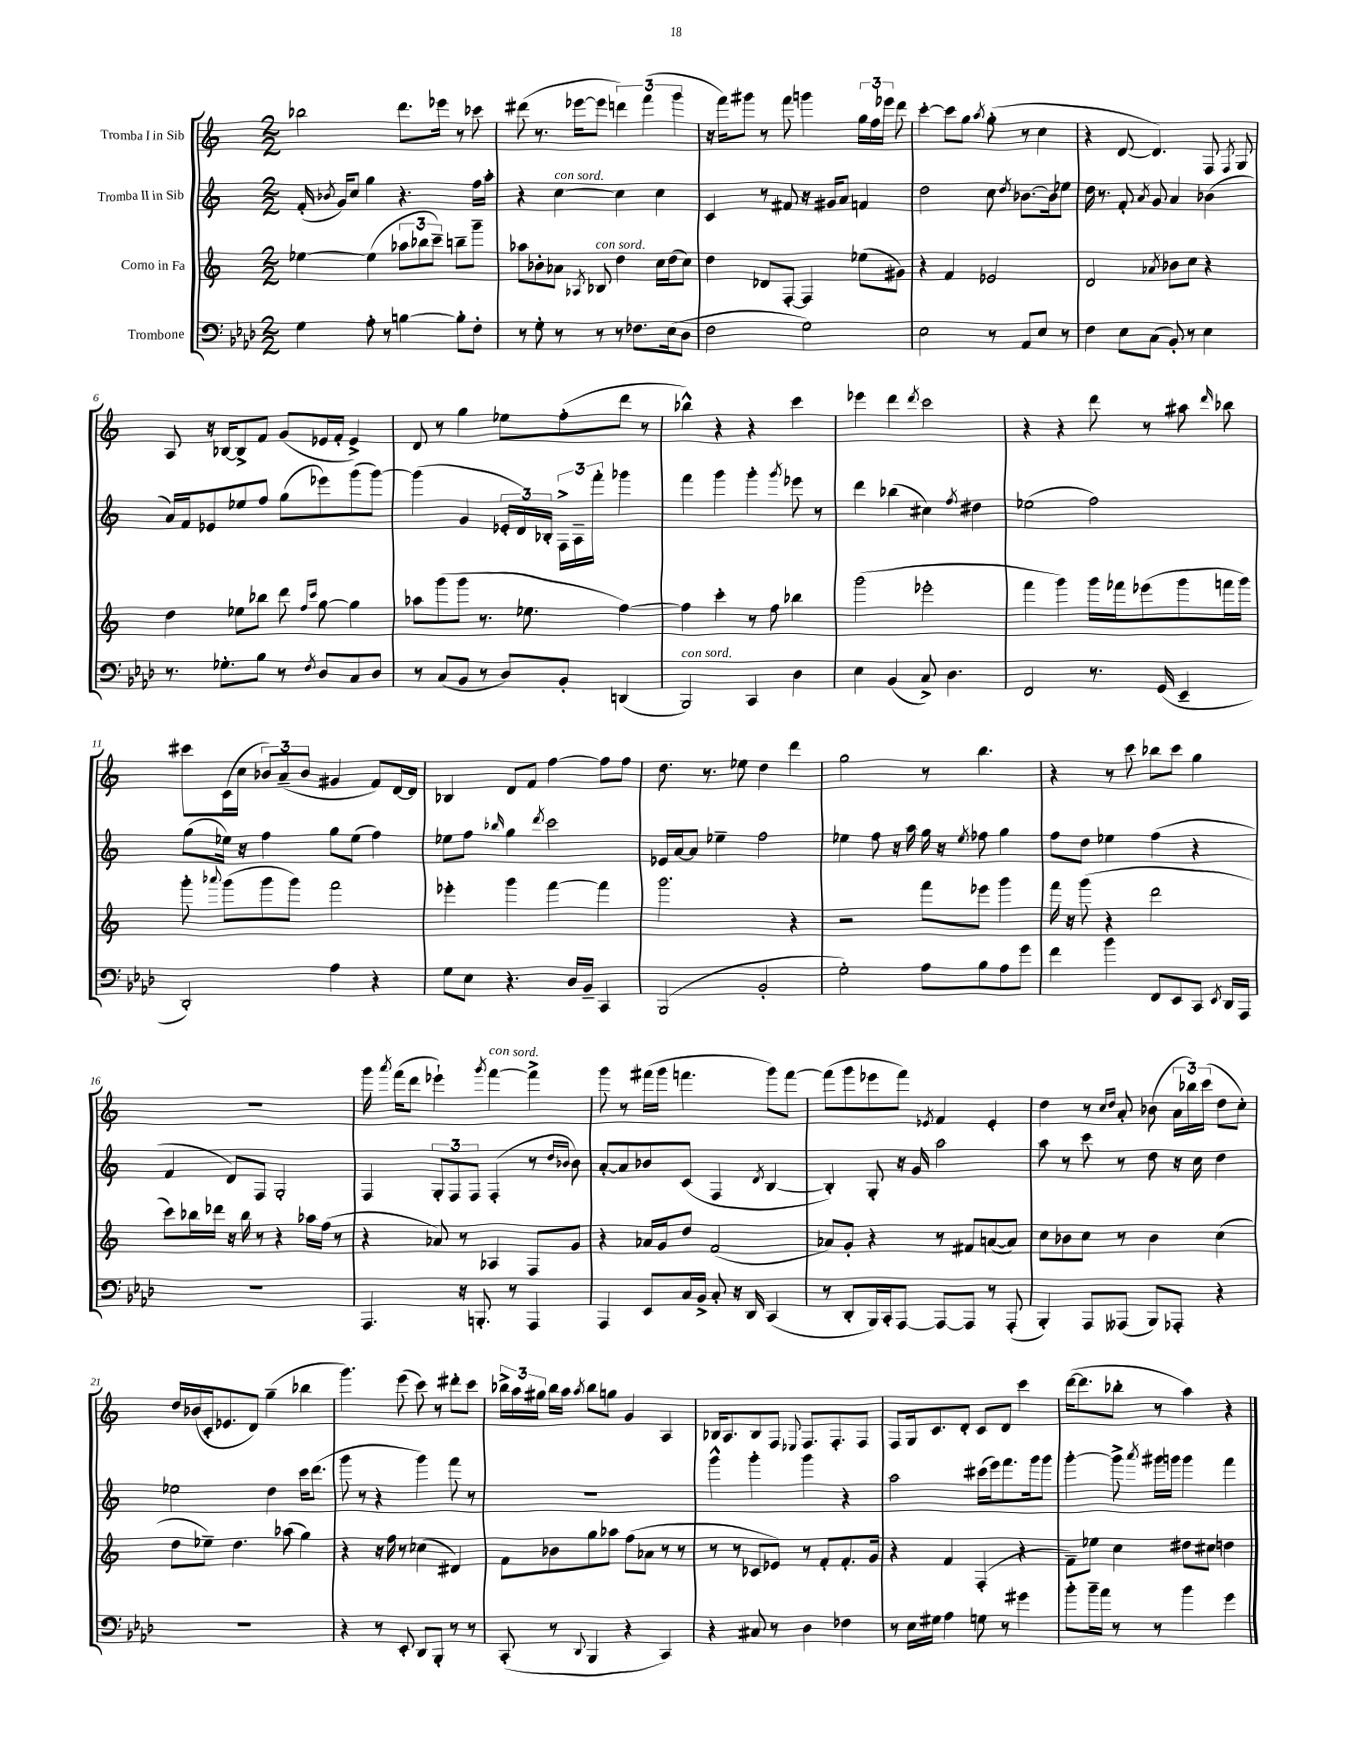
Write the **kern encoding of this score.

**kern	**kern	**kern	**kern
*staff4	*staff3	*staff2	*staff1
*clefF4	*clefG2	*clefG2	*clefG2
*k[b-e-a-d-]	*k[]	*k[]	*k[]
*M2/2	*M2/2	*M2/2	*M2/2
4G	[4ee-	(16f'	2bb-
.	.	8qb-	.
.	.	16g)	.
.	.	8cc	.
8A-'	(4ee-]	4gg	.
8r	.	.	.
[4B	12aa-	4.r	8.ddd
.	12bb-	.	.
.	12ccc~)	.	.
.	.	.	16eee-
8B']	8bb~	.	8r
8F'	8ggg~	16ff	8ccc-
.	.	16aa'	.
=	=	=	=
8r	8aa-	4r	(8ddd#
8G'	8b-'	.	8.r
8r	8a-	[4cc	.
.	.	.	[16eee-
.	8qA-	.	.
8r	8B-	.	8eee-]
8r	4dd	4cc]	6ddd)
8.F-	.	.	.
.	.	.	(6fff
.	16cc	4cc	.
(16E-	(16dd	.	.
.	.	.	6ggg
8D-	8cc)	.	.
=	=	=	=
2F	4dd	4c	16r
.	.	.	16fff)
.	.	.	8ggg#
.	8d-	8r	8r
.	[8F'	8f#	8fff
2G)	4F]	16r	4ggg
.	.	16g#	.
.	.	8a	.
.	(8ee-	4f	24gg
.	.	.	24ff
.	.	.	24eee-
.	8g#)	.	8ddd
=	=	=	=
2E-	4r	2dd	[4ccc'
.	4f	.	8ccc]
.	.	.	8gg
.	.	.	8qaa
8r	2e-	8cc	(8gg'
.	.	8qdd	.
8AA-	.	[8.b-	8r
8E-	.	.	4cc
.	.	16b-]	.
8r	.	8ee-	.
=	=	=	=
4F	2d	16dd	4r
.	.	8.r	.
8E-	.	8f'	[8d
.	.	8qa	.
(8C	.	8g	4.d])
.	8qa-	.	.
8BB-')	8b-	4a	.
8r	8cc	.	.
4E-	4r	(4b-	8F
.	.	.	8qF
.	.	.	8G
=	=	=	=
8.r	4dd	16a)	8A
.	.	16f	.
.	.	8e-	16r
8.G-'	.	.	[16B-
.	8ee-	8ee-	8B-^]
8B-	8bb-	8ff	8f
8r	8ddd	(8gg	(8g
.	16qqff	.	.
8qF	16qqccc	.	.
8D-	[8gg	8eee-)	16e-
.	.	.	16f'
8C	4gg]	(8ggg	4e-^)
8D-	.	[8ggg)	.
=	=	=	=
8r	8aa-	(4ggg]	8d
(8C	(8ggg	.	8r
8BB-	8ggg	4g	4gg
8r	8.r	.	.
8D-)	.	24e-'	8ee-
.	.	24d)	.
.	8.ee-	.	.
.	.	24B-'	.
8BB-'	.	24F^	(8ff'
.	.	24A~	.
.	.	24fff'	.
(4DD	[4ff)	4ggg-	8ddd
.	.	.	8r
=	=	=	=
2BBB-)	4ff]	4fff	4bb-^^)
.	4ccc'	4ggg	4r
4CC	8r	4ggg'	4r
.	8ff	.	.
.	.	8qggg	.
4D-	4bb-	8eee-	4ccc
.	.	8r	.
=	=	=	=
4E-	(2ggg	4ddd	4eee-
(4BB-	.	(4bb-	4ddd
.	.	.	8qddd
8C^)	2eee-'	4cc#)	2ccc
4.D-	.	.	.
.	.	8qff	.
.	.	4dd#	.
=	=	=	=
2FF	4fff	(2ee-	4r
.	4ggg)	.	4r
8.r	16ggg	2ff)	8ddd
.	16fff-	.	.
.	(8eee-	.	8r
(16GG	.	.	.
4EE-~	8ggg	.	8aa#
.	.	.	16qqddd
.	16fff	.	8bb-
.	16ggg)	.	.
=	=	=	=
2DD-')	8ggg'	(8gg	8ccc#
.	8qqaaa-	.	.
.	(8ggg	16ee-)	(16c
.	.	16r	16cc
.	8ggg	4ff	12b-)
.	.	.	(12a~
.	8ggg)	.	.
.	.	.	12b-
4A-	2fff	8gg	4g#
.	.	(8ee-	.
4r	.	4ff)	8f)
.	.	.	[16d
.	.	.	16d]
=	=	=	=
8G	4eee-'	8ee-	4B-
8E-	.	8ff	.
.	.	16qqbb-	.
4.r	4ggg	4gg	8d
.	.	.	8f
.	.	8qddd	.
.	[4fff	2ccc	[4ff
16D-	.	.	.
16BB-~	.	.	.
4CC	4fff]	.	8ff]
.	.	.	8ff
=	=	=	=
(2BBB-	2.ggg	16e-	8.dd
.	.	[16a	.
.	.	8a]	.
.	.	.	8.r
.	.	4ee-~	.
.	.	.	8ee-
2BB-'	.	2ff	4dd
.	4r	.	4ddd
=	=	=	=
2G')	2r	4ee-	2gg
.	.	8ff	.
.	.	16r	.
.	.	16aa	.
8A-	8fff	16gg	8r
.	.	16r	.
.	.	8qee-	.
8B-	8eee-	8ff-	4.bb
8A-	4ggg	4gg	.
8g	.	.	.
=	=	=	=
4f	16fff	8ff	4r
.	16r	.	.
.	(8ggg	8dd	.
4b-	4r	4ee-	8r
.	.	.	8ccc
8FF	2ddd	(4ff	8bb-
8EE-	.	.	8ccc
8CC	.	4r	4gg
8qEE-	.	.	.
16DD-	.	.	.
16AAA-	.	.	.
=	=	=	=
1r	8ccc)	4f	1r
.	16bb-	.	.
.	16ddd-	.	.
.	16r	8d)	.
.	16bb-	.	.
.	8r	8F	.
.	4r	2G'	.
.	16aa-	.	.
.	(16ff	.	.
.	8r	.	.
=	=	=	=
4.AAA-	4r	4F	16ggg
.	.	.	8qaaa
.	.	.	(16fff
.	.	.	8ddd
.	8a-)	12G'	4eee-`)
.	.	12F	.
16r	8r	.	.
.	.	12F	.
8.BBB'	.	.	.
.	.	.	8qggg
.	4A-	(4F'	[4fff
8r	.	.	.
4AAA-	8F	8r	4fff^]
.	.	16qqdd	.
.	.	16qqb-	.
.	8g	8b-)	.
=	=	=	=
4AAA-	4r	[8a'	8ggg
.	.	8a]	8r
8EE-	16a-	8b-	(16fff#
.	16g	.	16ggg
16C	8dd	(8c	4.fff
16BB-^	.	.	.
8C'	(2f	4F	.
16r	.	.	.
16DD-	.	.	.
.	.	8qd	.
(4CC	.	[4B	8ggg)
.	.	.	[8fff
=	=	=	=
8r	8a-)	4B'])	(8fff]
8DD-'	8g'	.	8ggg
16BBB-)	4r	8G'	8eee-
16CC'	.	.	.
[8AAA-	.	16r	8fff)
.	.	16g	.
.	.	.	8qe-
8AAA-_	8r	2aa	4f
8AAA-]	8f#	.	.
8r	([8a	.	4e-'
(8AAA-'	8a])	.	.
=	=	=	=
4BBB-')	8cc	8aa	4dd
.	8b-	8r	.
8AAA-	8cc	8ccc	8r
.	.	.	16qqcc
.	.	.	16qqdd
(8AAA--	8r	8r	8a'
8BBB-)	4b-	8dd	(8b-
8AAA-'	.	16r	24a
.	.	.	24bb-)
.	.	16cc	.
.	.	.	(24ccc
4r	(4cc	4dd	8dd
.	.	.	8cc')
=	=	=	=
1r	8dd	2ee-	16dd
.	.	.	(16b-
.	8ee-~)	.	16c'
.	.	.	8.e-
.	4.dd	.	.
.	.	.	8d)
.	.	4dd	(4gg~
.	(8aa-	.	.
.	4gg)	16ccc	4bb-
.	.	(8.ddd	.
=	=	=	=
4r	4r	8ggg	4.ggg)
.	.	8r	.
8r	16r	4r	.
.	16ff	.	.
8EE-'	8r	.	(8eee
8DD-	(4cc-	4ggg)	8ccc)
8BBB-'	.	.	8r
8r	4d#)	8fff	8ddd#'
8r	.	8r	8ccc
=	=	=	=
(8CC'	8f	1r	24bb-^
.	.	.	24aa
.	.	.	24gg#
8r	8b-	.	16bb-
.	.	.	16aa
8qqDD-	.	.	8qaa
4BBB-	8gg	.	8bb-
.	8aa-	.	8gg
4r	(8ff	.	4g
.	8a-	.	.
4CC)	8r	.	4A
.	8r	.	.
=	=	=	=
4r	8r	4ggg^^	16B-
.	.	.	8.A
.	8r	.	.
8C#	8c-	4ggg'	8B-
8r	8e-)	.	8F
.	.	.	8qqE-
4D-	8r	4ggg	8.F
.	8f'	.	.
.	.	.	8.F'
4F-	8.f'	4r	.
.	.	.	8F
.	16g	.	.
=	=	=	=
8r	4r	2aa	8F
16E-	.	.	16G
16G#	.	.	8.c
4A-	4f	.	.
.	.	.	8d'
8G	(4F'	(16ccc#	8c
.	.	16eee)	.
8r	.	8.fff	8d
4g#	4r	.	4ccc
.	.	16ggg	.
.	.	8ggg	.
=	=	=	=
8b-'	8f~)	[4ggg'	([16ddd
.	.	.	8.ddd]
16b-~	8ee-	.	.
16a-	.	.	.
8r	4cc	8ggg^]	8bb-'
.	.	8qaaa	.
8r	.	16ggg#	8r
.	.	16ggg	.
4b-	8dd#	4ggg	4aa)
.	8cc#	.	.
4g	4dd	4fff	4r
==	==	==	==
*-	*-	*-	*-
